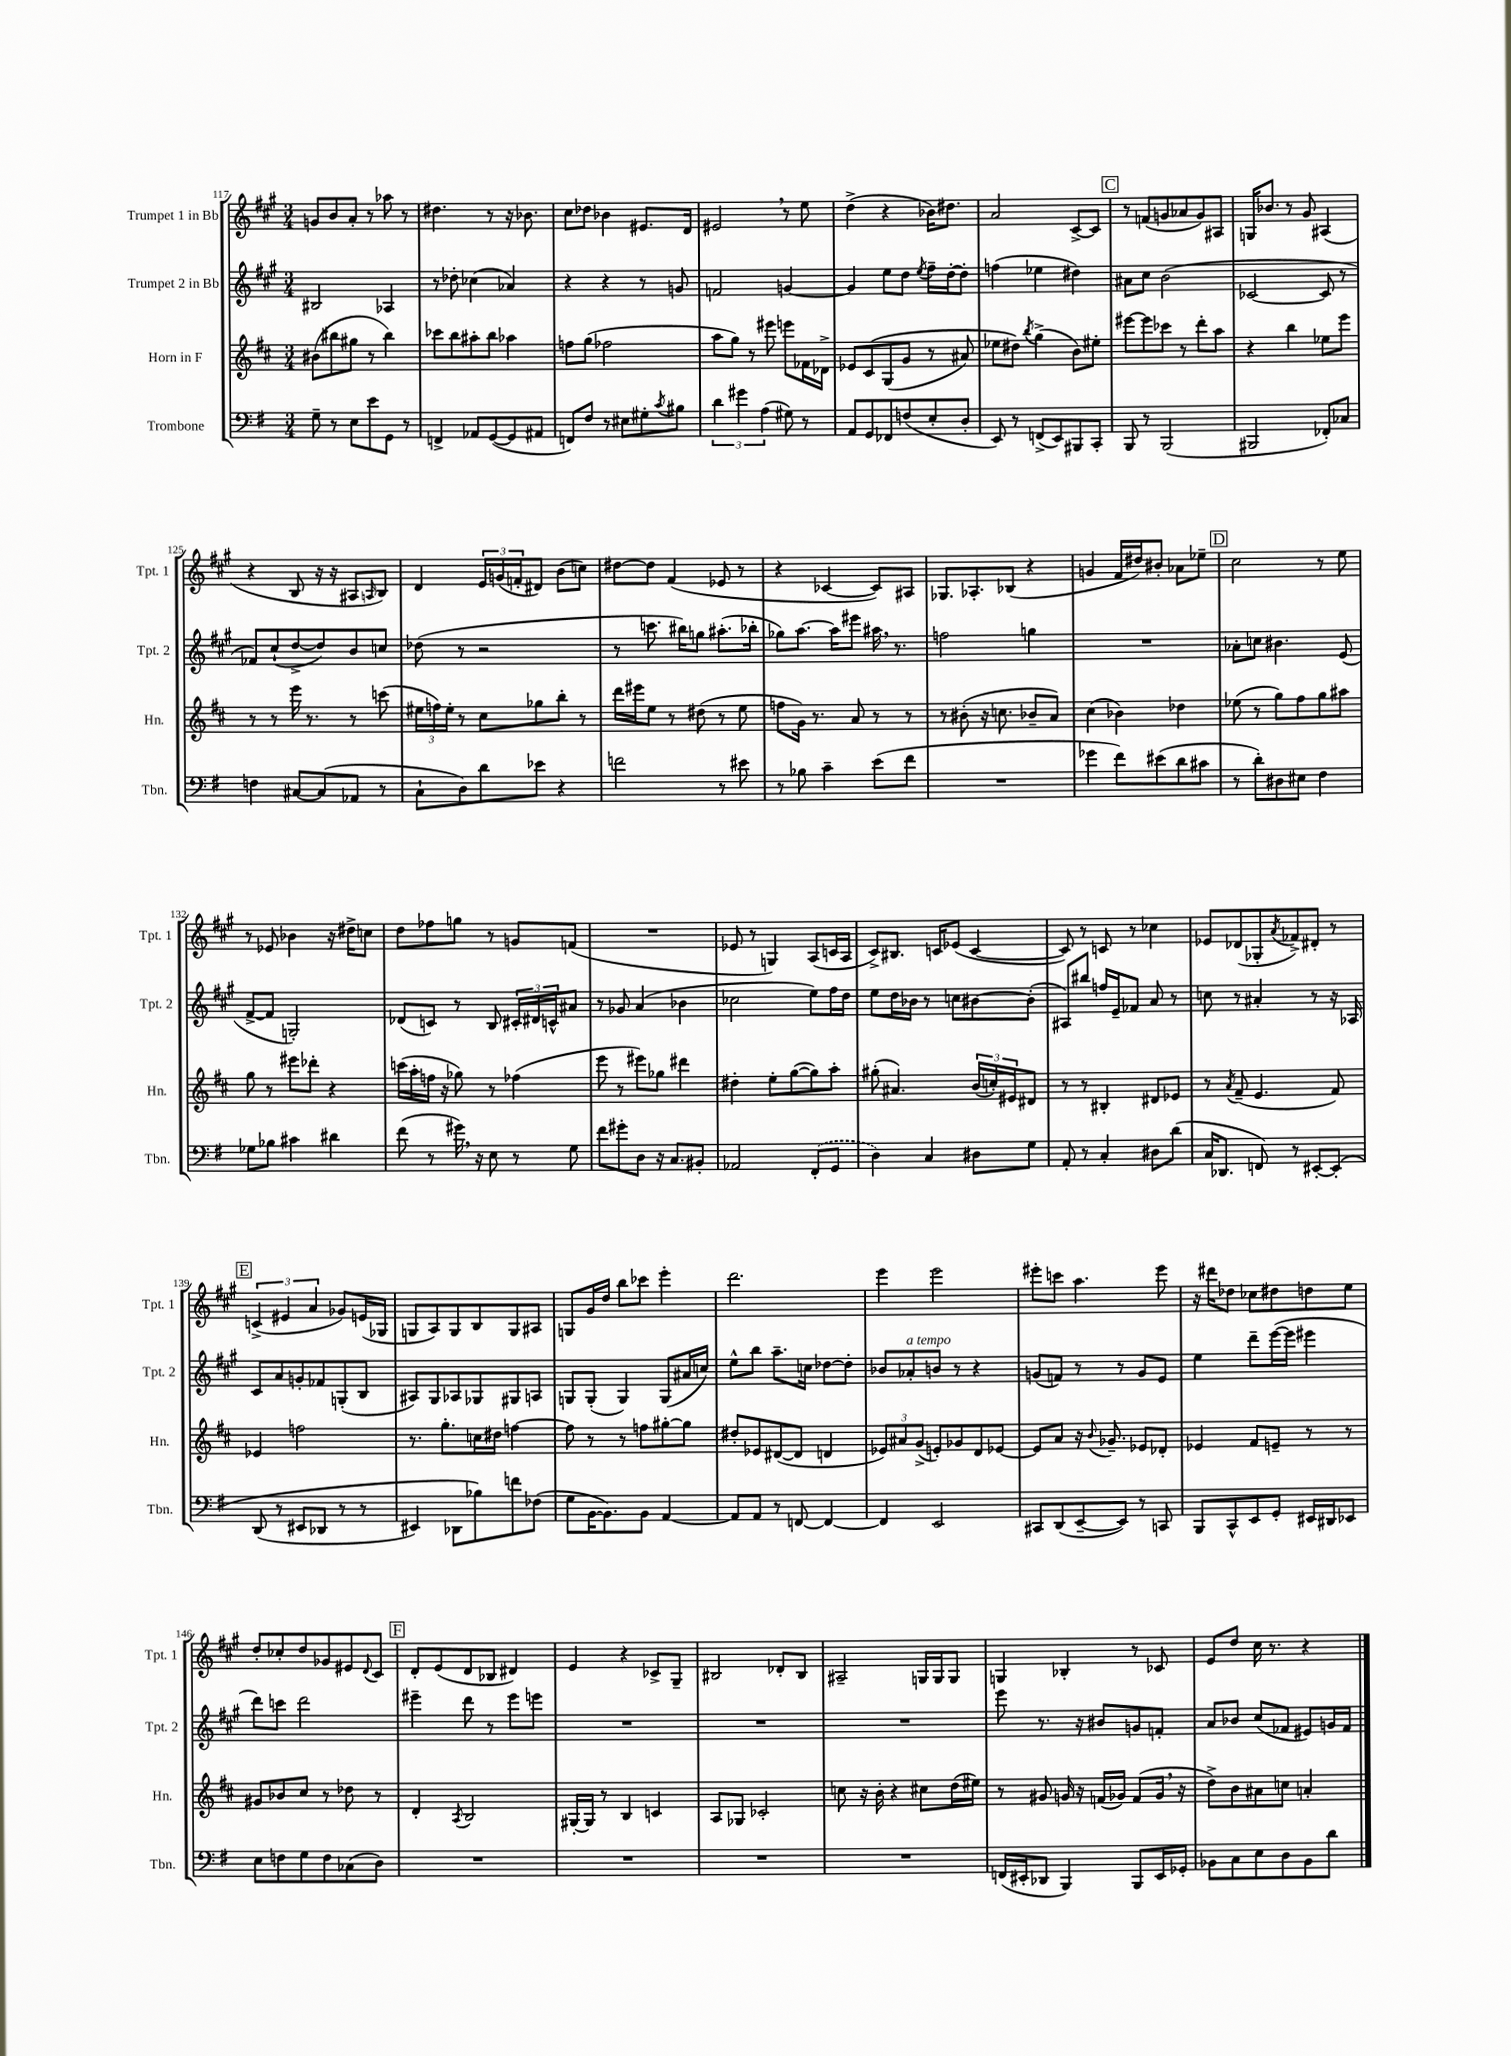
<<
\new StaffGroup <<
\new Staff = "s0" \with { instrumentName = "Trumpet 1 in Bb" shortInstrumentName = "Tpt. 1" } {
    \clef treble \key a \major \numericTimeSignature \time 3/4
    g'8 b'8 a'8-. r8 aes''8 r8 |
    dis''4. r8 r16 bes'8. |
    cis''8 des''8 bes'4 eis'8. d'16 |
    eis'2 \breathe r8 e''8 |
    d''4->( r4 bes'16) dis''8. |
    a'2 cis'8~-> cis'8 |
    \mark \markup { \box "C" } r8 f'8( g'8 aes'8 g'8) ais8 |
    g16 bes'8. r8 gis'8 ais4( |
    r4 b8 r16 r16 ais8 \grace { a16 } b8) |
    d'4 \tuplet 3/2 { e'16 g'16( f'16-. } dis'8) b'8( c''8) |
    dis''8~ dis''8 fis'4( ees'8 r8 |
    r4 ces'4~ ces'8) ais8 |
    ges8. aes8.-. bes8( r4 |
    g'4 fis'16 dis''16) bis'8-. aes'8 ees''8-- |
    \mark \markup { \box "D" } cis''2 r8 e''8 |
    r8 ees'8 bes'4 r16 dis''16-> c''8 |
    d''8 fes''8 g''8 r8 g'8 f'8( |
    R2. |
    ees'8 r8 g4) a8( c'16 a16 |
    cis'8->) bis8. c'16 ees'8( c'4~ |
    c'8) r8 c'8 r8 ces''4 |
    ees'8 des'8( ges8-. \acciaccatura { a'8 } fes'8->) dis'8-. r8 |
    \mark \markup { \box "E" } \tuplet 3/2 { c'4->( eis'4 a'4 } ges'8) e'16( ges16 |
    g8 a8) g8 b8 g8 ais8 |
    g8 gis'16 d''16 b''8 ces'''8 e'''4-. |
    d'''2. |
    e'''4 e'''2 |
    eis'''8-. c'''8 a''4. eis'''8 |
    r16 dis'''16 des''8 ces''8 dis''8 d''8 e''8 |
    d''8-. ces''8-. d''8 ges'8 eis'8 \appoggiatura { d'8 } cis'8 |
    \mark \markup { \box "F" } d'8-. e'8( d'8 bes8 dis'4) |
    e'4 r4 ces'8-> gis8-- |
    bis2 des'8-. bis8 |
    ais2-- g16 g16 g8 |
    g4 bes4-. r8 ces'8 |
    e'8 d''8 cis''16 r8. r4 \bar "|." |
}
\new Staff = "s1" \with { instrumentName = "Trumpet 2 in Bb" shortInstrumentName = "Tpt. 2" } {
    \clef treble \key a \major \numericTimeSignature \time 3/4
    bis2 aes4 |
    r8 des''8-. ces''4( aes'4) |
    r4 r4 r8 g'8 |
    f'2 g'4~ |
    g'4 e''8 d''8 \acciaccatura { e''8 } fis''16-- d''16~-. d''8-. |
    f''4( ees''4 dis''4) |
    \mark \markup { \box "C" } ais'8 cis''8 b'2( |
    ces'2~ ces'8 r8 |
    fes'8) cis''8-!( d''8~-> d''8) b'8 c''8 |
    des''8( r8 r2 |
    r8 c'''8. bis''16) g''8 ais''8.-.( bes''16-. |
    ges''8) a''8.~ a''16 eis'''8 ais''16 \breathe r8. |
    f''2 g''4 |
    R2. |
    \mark \markup { \box "D" } aes'8-. c''8 bis'4. e'8( |
    fis'8~-> fis'8 g2-.) |
    des'8( c'8) r8 b8 \tuplet 3/2 { cis'16-. dis'16 c'16-^ } ais'8 |
    r8 ges'8 a'4( bes'4 |
    ces''2 e''8) fis''16 d''16 |
    e''8 d''16 bes'16 r8 c''8 bis'8~ bis'8-.( |
    ais8) bis''8 f''16 e'16-- fes'8 a'8 r8 |
    c''8 r8 ais'4-. r8 r16 aes16 |
    \mark \markup { \box "E" } cis'8 a'8 g'8-. fes'8 g8-.( b8 |
    ais8) gis8 aes8 ges8 gis8 a8 |
    g8 g8-.( g4) g8( ais'16 c''16) |
    e''8-^ b''8 a''8.-- c''16 des''8~ des''8-. |
    bes'8 aes'8-.^\markup { \italic "a tempo" } b'8 r8 r4 |
    g'8( f'8) r8 r8 g'8 e'8 |
    e''4 d'''8-- e'''16~( e'''16 eis'''4 |
    d'''8) c'''8 d'''2 |
    \mark \markup { \box "F" } eis'''4-- d'''8 r8 eis'''8 e'''8 |
    R2. |
    R2. |
    R2. |
    e'''8 r8. r16 bis'8 g'8 f'8-. |
    a'8 bes'8 cis''8( fes'8 eis'8) g'16 fes'16 \bar "|." |
}
\new Staff = "s2" \with { instrumentName = "Horn in F" shortInstrumentName = "Hn." } {
    \clef treble \key d \major \numericTimeSignature \time 3/4
    bis'8( bis''8 gis''8 r8 bis''4) |
    ces'''8 b''8 ais''8-. b''8 aes''4 |
    f''8 g''8( fes''2 |
    a''8 g''8) r8 eis'''8 e'''8 fes'16 des'16-> |
    ees'8 cis'8\( g8( g'8 r8 ais'8) |
    ees''8 dis''8\) \acciaccatura { b''8 } g''4->( b'8) eis''8-. |
    \mark \markup { \box "C" } eis'''8~ eis'''8 ces'''8 r8 d'''8-. a''8 |
    r4 b''4 ees''8 e'''8 |
    r8 r8 e'''16 r8. r8 c'''8( |
    \tuplet 3/2 { eis''16 f''16) eis''16-. } r8 cis''8 ges''8 b''8-. r8 |
    d'''16 eis'''16 e''8 r8 dis''8( r8 e''8 |
    f''8 g'16) r8. a'8 r8 r8 |
    r8 bis'8-.( r16 c''8. bes'8-- a'8) |
    cis''4( bes'4) des''4 |
    \mark \markup { \box "D" } ees''8( r8 g''8) fis''8 g''8 ais''8 |
    g''8 r8 eis'''8 des'''8-. r4 |
    c'''16( a''16-. f''16 r16 ges''8) r8 fes''4( |
    e'''8 r8 eis'''8) ges''8 dis'''4 |
    dis''4-. e''8-. g''8~( g''8) a''8-. |
    gis''8-.( ais'4.) \tuplet 3/2 { b'16( c''16-.) eis'16 } dis'8 |
    r8 r8 bis4-. dis'8 ees'8 |
    r8 \acciaccatura { a'8 } fis'8--( e'4. fis'8) |
    \mark \markup { \box "E" } ees'4 f''2 |
    r8. g''8.-. c''16 dis''16 f''4~ |
    f''8 r8 r8 f''8 gis''8~-. gis''8 |
    dis''8-. ees'8 dis'8~( dis'8 d'4 |
    \tuplet 3/2 { ees'8) ais'8 g'8->( } e'8-.) ges'8 d'8 ees'8~ |
    ees'8 a'8 r16 \appoggiatura { b'8 } ges'8.-- ees'8 des'8-. |
    ees'4 fis'8 e'8-- r8 r8 |
    gis'8 bes'8 cis''8 r8 des''8 r8 |
    \mark \markup { \box "F" } d'4-. \acciaccatura { a8 } b2 |
    gis16~-. gis16 r8 b4 c'4 |
    a8 ges8 ces'2-. |
    c''8 r16 b'16-. r4 cis''8 d''16( eis''16) |
    r8 gis'8 g'16 r16 f'16( ges'16) f'8( ges'16 \breathe r16 |
    d''8->) b'8 ais'8 c''8 a'4-. \bar "|." |
}
\new Staff = "s3" \with { instrumentName = "Trombone" shortInstrumentName = "Tbn." } {
    \clef bass \key g \major \numericTimeSignature \time 3/4
    g8-- r8 e8 e'8 g,8 r8 |
    f,4-> aes,8 g,8~( g,8 ais,8 |
    f,8) fis8 r8 eis8 gis8-. \acciaccatura { c'8 } bis8 |
    \tuplet 3/2 { d'4 gis'4 a4( } gis8) r8 |
    a,8 g,8 fes,8 f8( e8-. d8-. |
    e,8) r8 f,8->( e,8) bis,,8 c,8-. |
    \mark \markup { \box "C" } b,,8 r8 b,,2( |
    bis,,2 fes,8-.) ces8 |
    f4 cis8~ cis8( aes,8 r8 |
    c8-! d8) d'8 ees'8 r4 |
    f'2 r8 eis'8 |
    r8 bes8 c'4-- e'8( fis'8 |
    R2. |
    ges'4 fis'8) eis'8( d'8 cis'8 |
    \mark \markup { \box "D" } r8 d'8-.) dis8 eis8 fis4 |
    ges8 bes8 cis'4 dis'4 |
    fis'8( r8 gis'16) \breathe r16 e8 r8 g8 |
    fis'8 gis'8-. d8 r16 c8. bis,8-. |
    aes,2 \once \slurDashed fis,8-.( g,8 |
    d4) c4 dis8 g8 |
    a,8-. r8 c4-. dis8 d'8( |
    c16 des,8. f,8) r8 eis,8~-. eis,8-.\( |
    \mark \markup { \box "E" } d,8( r8 eis,8 des,8 r8 r8 |
    eis,4) des,8 bes8\) f'8 fes8( |
    g8 b,16~ b,8.) b,8 a,4~ |
    a,8 a,8 r8 f,8~ f,4~ |
    f,4 e,2 |
    cis,8 d,8( e,8~-- e,8) r8 c,8 |
    b,,8 c,8-^ e,8 g,8-. eis,16 dis,16 ees,8 |
    e8 f8 g8 f8 ces8( d8) |
    \mark \markup { \box "F" } R2. |
    R2. |
    R2. |
    R2. |
    f,16( eis,16-. des,8 b,,4) b,,8 eis,16 ges,16-. |
    bes,8 c8 e8 d8 bes,8 d'8 \bar "|." |
}
>>
>>
\layout { \context { \Score currentBarNumber = #117 } }
